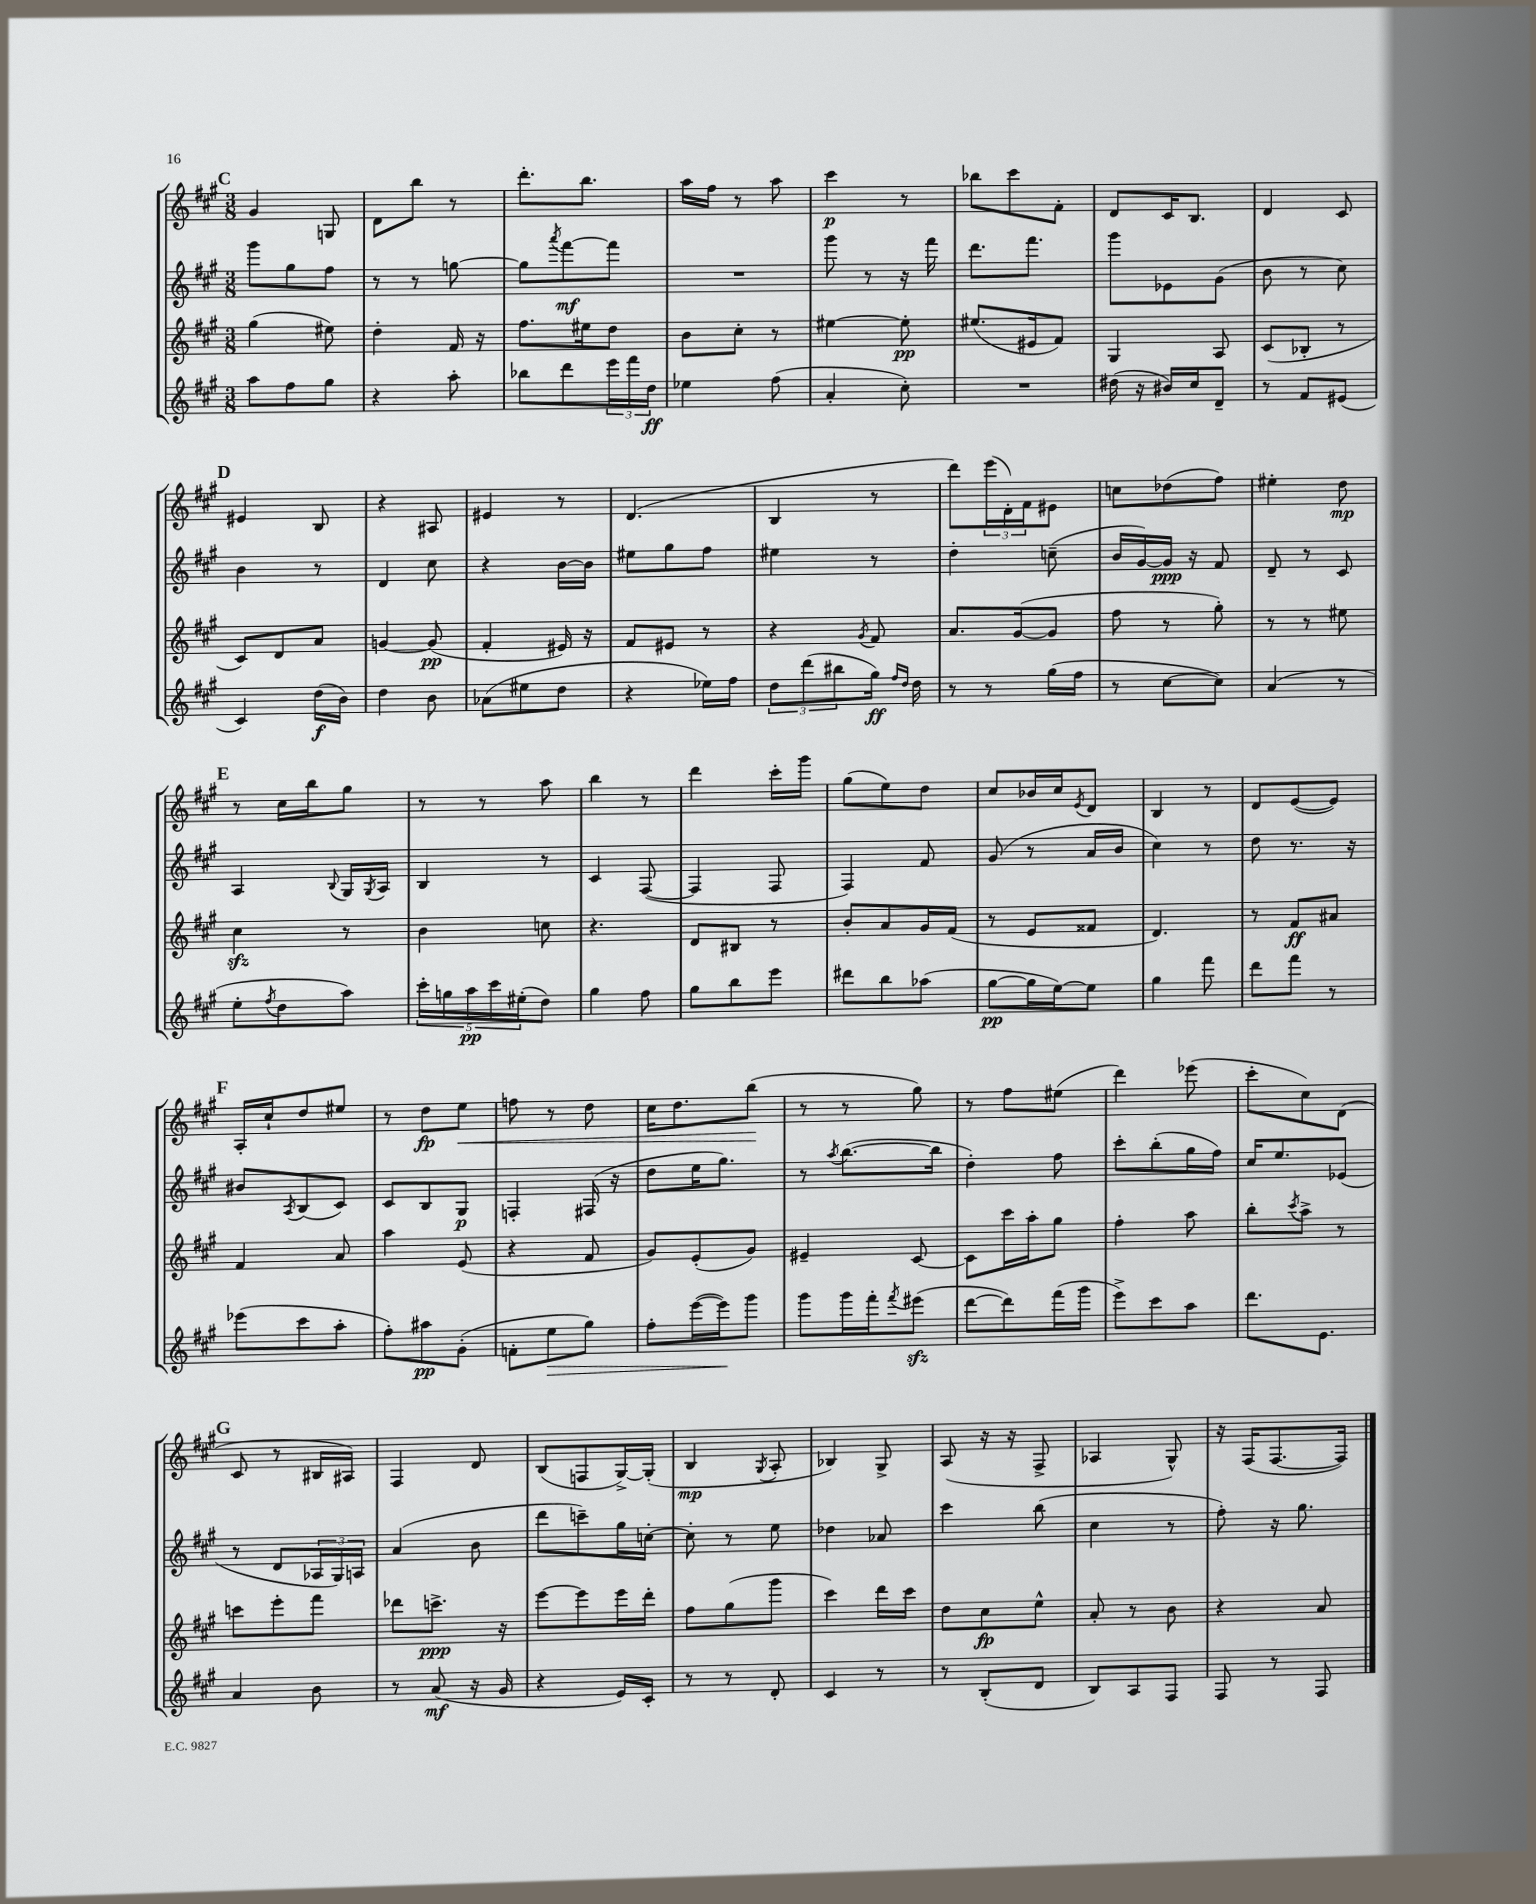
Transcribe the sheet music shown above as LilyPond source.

<<
\new StaffGroup <<
\new Staff = "s0" {
    \clef treble \key a \major \numericTimeSignature \time 3/8
    \mark \markup { \bold "C" } gis'4 g8 |
    d'8 b''8 r8 |
    d'''8.-. b''8. |
    a''16 fis''16 r8 a''8 |
    cis'''4\p r8 |
    bes''8 cis'''8 fis'8-. |
    d'8 cis'16 b8. |
    d'4 cis'8 |
    \mark \markup { \bold "D" } eis'4 b8 |
    r4 ais8 |
    eis'4 r8 |
    d'4.( |
    b4 r8 |
    d'''8) \tuplet 3/2 { e'''16( d'16-.) fis'16 } eis'8 |
    c''8 des''8( fis''8) |
    eis''4-. d''8\mp |
    \mark \markup { \bold "E" } r8 cis''16 b''16 gis''8 |
    r8 r8 a''8 |
    b''4 r8 |
    d'''4 cis'''16-. gis'''16 |
    gis''8( e''8) d''8 |
    cis''8 bes'16 cis''16 \acciaccatura { e'8 } d'8 |
    b4 r8 |
    d'8 e'8~( e'8) |
    \mark \markup { \bold "F" } a16-. cis''16-! d''8 eis''8 |
    r8 d''8\fp e''8\< |
    f''8 r8 d''8 |
    cis''16 d''8. b''8\!( |
    r8 r8 gis''8) |
    r8 fis''8 eis''8( |
    d'''4) ees'''8( |
    cis'''8-. cis''8) d'8( |
    \mark \markup { \bold "G" } cis'8 r8 bis16 ais16) |
    fis4 d'8 |
    b8( f8 gis16~->) gis16-.( |
    b4\mp \acciaccatura { gis8 } a8-. |
    bes4) gis8-> |
    a8( r16 r16 fis8-> |
    aes4 gis8-^) |
    r16 fis16( fis8.~ fis16) \bar "|." |
}
\new Staff = "s1" {
    \clef treble \key a \major \numericTimeSignature \time 3/8
    \mark \markup { \bold "C" } gis'''8 gis''8 fis''8 |
    r8 r8 g''8~ |
    g''8 \acciaccatura { a'''8 } fis'''8~\mf fis'''8 |
    R4. |
    gis'''8 r8 r16 fis'''16 |
    d'''8. fis'''8. |
    gis'''8 ees'8 gis'8( |
    b'8 r8 cis''8) |
    \mark \markup { \bold "D" } b'4 r8 |
    d'4 cis''8 |
    r4 b'16~ b'16 |
    eis''8 gis''8 fis''8 |
    eis''4 r8 |
    d''4-. c''8--( |
    b'16 gis'16~) gis'16\ppp r16 fis'8 |
    d'8-- r8 cis'8 |
    \mark \markup { \bold "E" } a4 \appoggiatura { b8 } gis16 \acciaccatura { gis8 } a16 |
    b4 r8 |
    cis'4 fis8~( |
    fis4 fis8 |
    fis4) fis'8 |
    gis'8( r8 a'16 b'16 |
    cis''4) r8 |
    d''8 r8. r16 |
    \mark \markup { \bold "F" } bis'8 \acciaccatura { a8 } b8( cis'8) |
    cis'8 b8 gis8\p |
    f4-. fis16( r16 |
    d''8 e''16 gis''8.) |
    r8 \acciaccatura { a''8 } b''8.~( b''16 |
    d''4-.) fis''8 |
    cis'''8-. b''8-.( gis''16 fis''16) |
    cis''16 e''8. ees'8( |
    \mark \markup { \bold "G" } r8 d'8 \tuplet 3/2 { aes16 gis16) a16 } |
    a'4( b'8 |
    d'''8 c'''8--) gis''16 c''16~-. |
    c''8-. r8 e''8 |
    des''4 aes'8 |
    cis'''4 b''8( |
    cis''4 r8 |
    fis''8-.) r16 gis''8. \bar "|." |
}
\new Staff = "s2" {
    \clef treble \key a \major \numericTimeSignature \time 3/8
    \mark \markup { \bold "C" } gis''4( eis''8) |
    d''4-. fis'16 r16 |
    fis''8. eis''16 d''8 |
    b'8 cis''8-. r8 |
    eis''4~ eis''8-.\pp |
    eis''8.( eis'16 fis'8) |
    gis4 a8 |
    cis'8( bes8-. r8 |
    \mark \markup { \bold "D" } cis'8) d'8 a'8 |
    g'4~ g'8\pp( |
    fis'4-. eis'16) r16 |
    fis'8 eis'8 r8 |
    r4 \acciaccatura { gis'8 } fis'8 |
    a'8. gis'16~( gis'8 |
    fis''8 r8 gis''8-.) |
    r8 r8 eis''8 |
    \mark \markup { \bold "E" } cis''4\sfz r8 |
    b'4 c''8 |
    r4. |
    d'8 bis8 r8 |
    b'8-. a'8 gis'16 fis'16( |
    r8 e'8 fisis'8 |
    d'4.) |
    r8 fis'8\ff ais'8 |
    \mark \markup { \bold "F" } fis'4 a'8 |
    a''4 e'8( |
    r4 fis'8 |
    gis'8) e'8-.( gis'8) |
    eis'4-- cis'8~ |
    cis'8 cis'''16 a''16-. gis''8 |
    fis''4-. a''8 |
    b''8-. \acciaccatura { cis'''8 } a''8-> r8 |
    \mark \markup { \bold "G" } c'''8 e'''8-. fis'''8 |
    des'''8 c'''8.->\ppp r16 |
    e'''8~ e'''8 e'''16 d'''16-. |
    fis''8 gis''8( gis'''8 |
    cis'''4) d'''16 cis'''16 |
    d''8 cis''8\fp e''8-^ |
    a'8-. r8 b'8 |
    r4 a'8 \bar "|." |
}
\new Staff = "s3" {
    \clef treble \key a \major \numericTimeSignature \time 3/8
    \mark \markup { \bold "C" } a''8 fis''8 gis''8 |
    r4 a''8-. |
    bes''8 d'''8 \tuplet 3/2 { e'''16 fis'''16 d''16\ff } |
    ees''4 fis''8( |
    a'4-. cis''8-.) |
    R4. |
    dis''16( r16 bis'16) cis''16 d'8-- |
    r8 fis'8 eis'8( |
    \mark \markup { \bold "D" } cis'4) d''16\f( b'16) |
    d''4 b'8 |
    aes'8( eis''8 d''8 |
    r4 ees''16) fis''16 |
    \tuplet 3/2 { d''8 d'''8( bis''8 } gis''16\ff) \grace { fis''16 d''16 } d''16 |
    r8 r8 gis''16( fis''16 |
    r8 cis''8~ cis''8) |
    a'4( r8 |
    \mark \markup { \bold "E" } e''8-. \acciaccatura { fis''8 } d''8 a''8) |
    \tuplet 5/4 { cis'''16-. g''16 a''16\pp cis'''16 eis''16-.( } d''8) |
    gis''4 fis''8 |
    gis''8 b''8 e'''8 |
    dis'''8 b''8 aes''8( |
    gis''8~\pp gis''16 e''16~) e''8 |
    gis''4 fis'''8 |
    d'''8 fis'''8 r8 |
    \mark \markup { \bold "F" } ees'''8( cis'''8 a''8-. |
    fis''8-.) ais''8\pp gis'8-.( |
    f'8-. e''8\> gis''8) |
    fis''8-. e'''16~( e'''16\!) gis'''8 |
    gis'''8 gis'''16 fis'''16-. \acciaccatura { fis'''8 } eis'''8\sfz( |
    d'''8~ d'''8) fis'''16( gis'''16 |
    e'''8->) cis'''8 a''8 |
    d'''8. e'8. |
    \mark \markup { \bold "G" } a'4 b'8 |
    r8 a'8\mf( r16 gis'16 |
    r4 e'16) cis'16-. |
    r8 r8 d'8-. |
    cis'4 r8 |
    r8 b8-.( d'8 |
    b8) a8 fis8 |
    fis8 r8 fis8 \bar "|." |
}
>>
>>
\layout { \context { \Score \remove "Bar_number_engraver" } }
